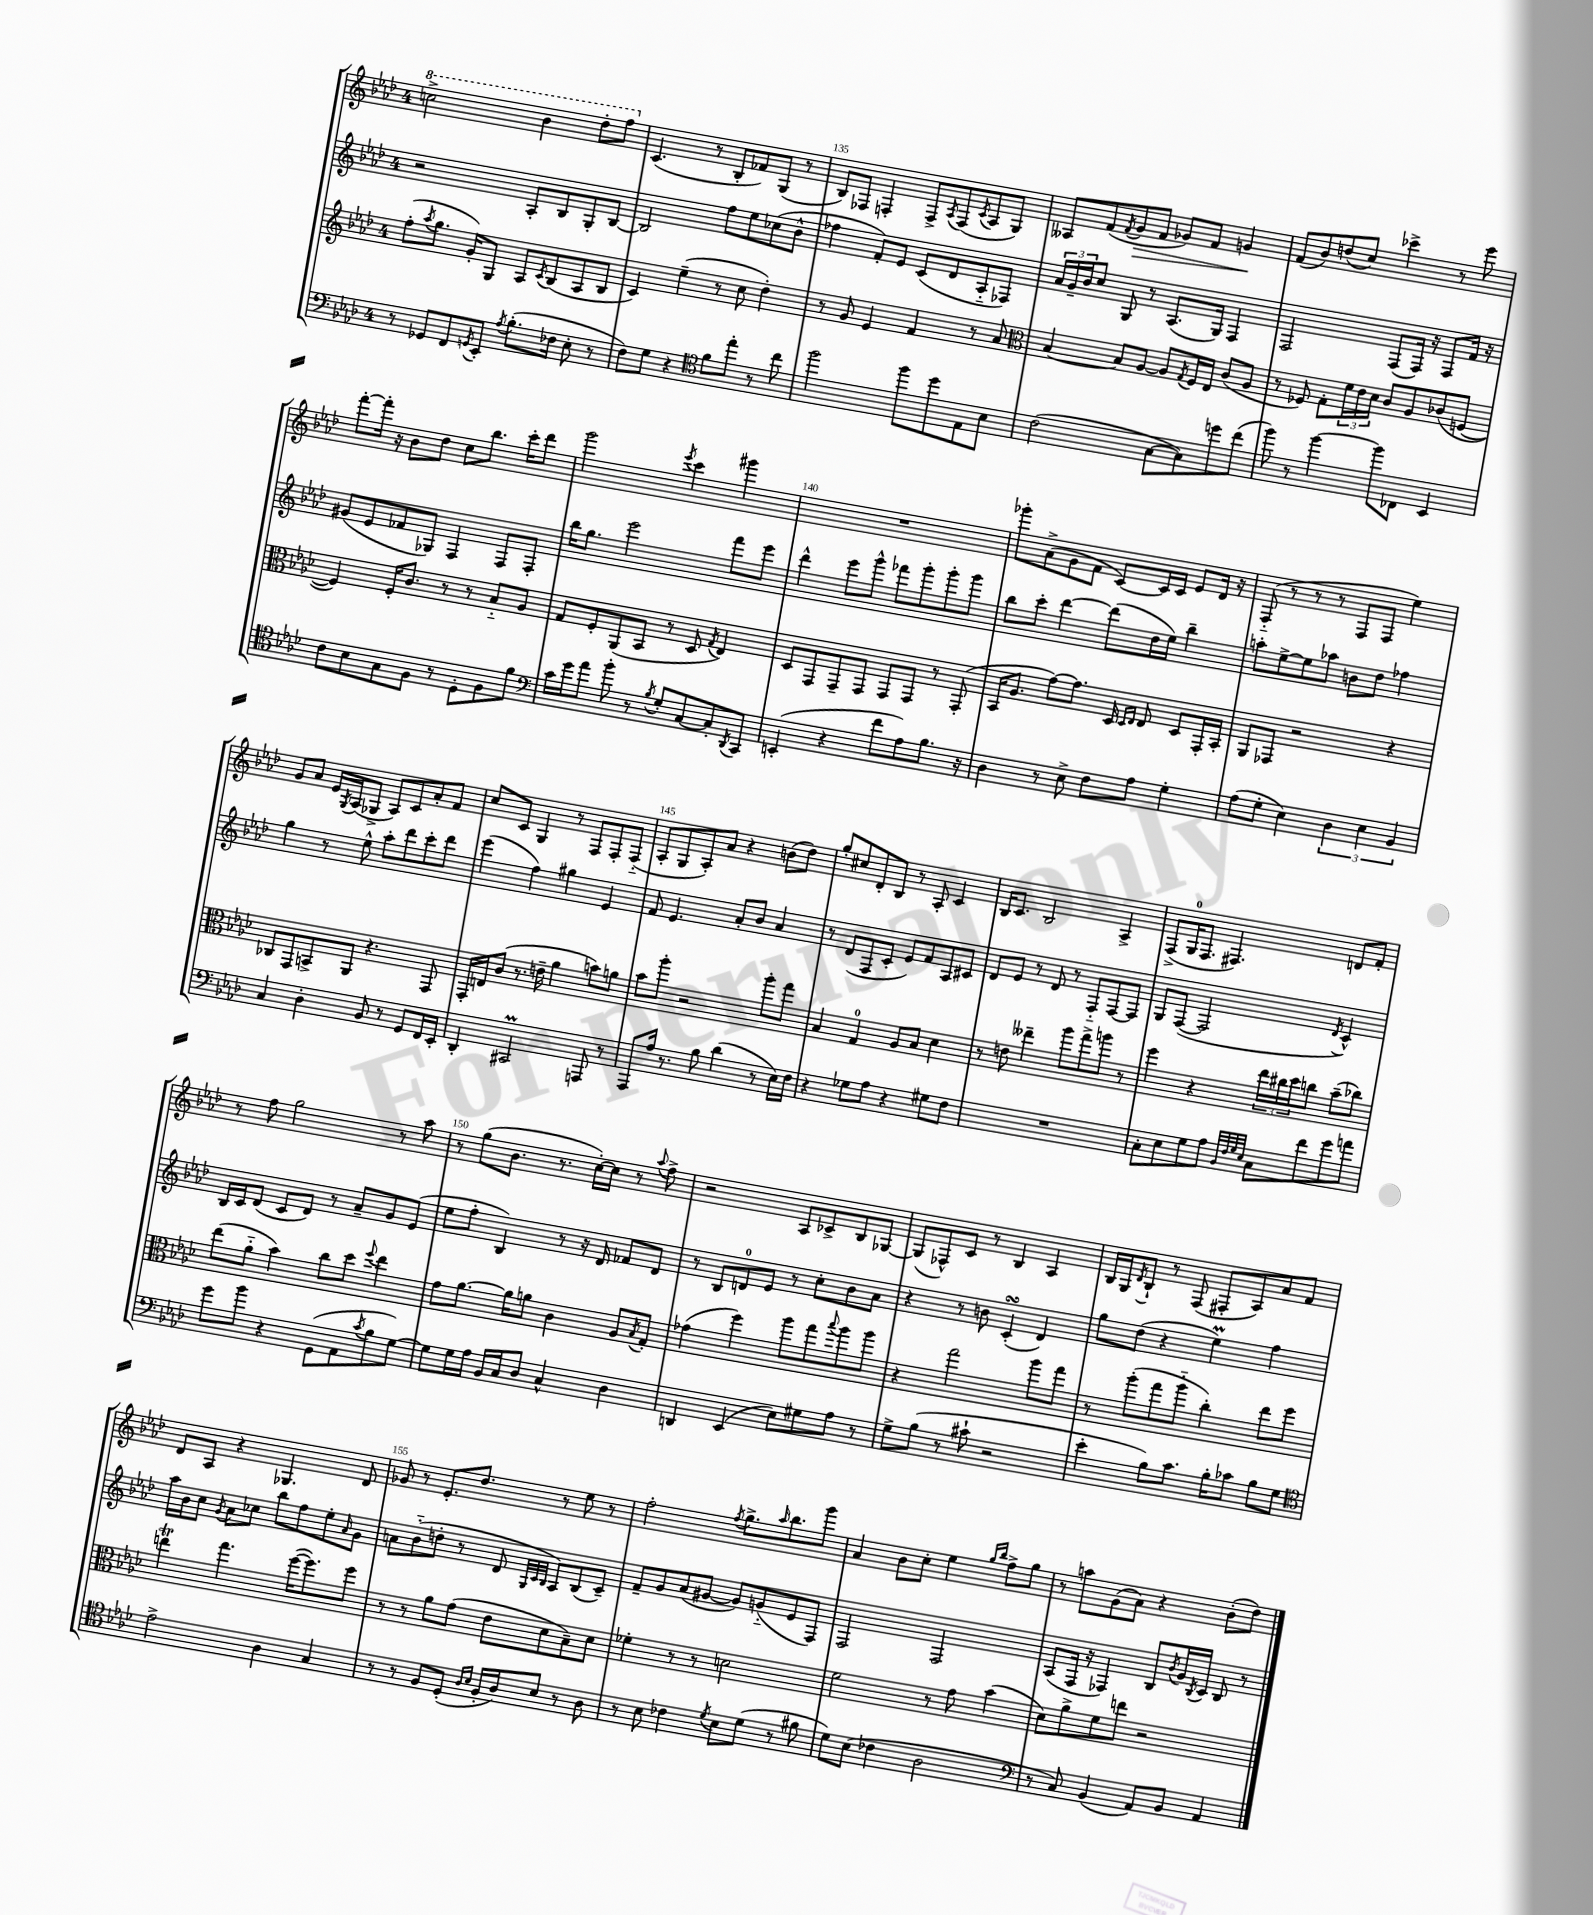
<<
\new StaffGroup <<
\new Staff = "s0" {
    \clef treble \key aes \major \once \override Staff.TimeSignature.style = #'single-digit \time 4/4
    \ottava #1 c'''!2-> bes''4 des'''8-. f'''8 \ottava #0 |
    c'4.( r8 bes8-. fes'8) g8( r8 |
    bes8) fes8 f4-. f8-> \acciaccatura { aes8 } f8( \acciaccatura { c'8 } aes8 g8) |
    aeses8 f'8( \acciaccatura { f'8 } g'8\> f'8 ges'8) f'8 g'4\! |
    f'8( bes'8) d''8( c''8) ces'''4-> r8 ees'''8 |
    f'''8~-. f'''16-. r16 bes'8 des''8 c''8 bes''8. c'''16-. des'''8 |
    g'''2 \acciaccatura { ees'''8 } c'''4 gis'''4 |
    R1 |
    ges'''8-. aes'8->( g'8 f'8 c'8~) c'16 c'16 ees'8 des'16 r16 |
    f8-_( r8 r8 r8 f8 f8 ees''4) |
    g'8 aes'8 ees'16 \acciaccatura { g8 } aes16( ges8-> aes8) c'8 aes'8-. f'8 |
    c''8 c'8 g4 r8 f8 f8-. f8-_( |
    aes8-. g8 aes8-.) aes'8 r4 b'8( des''8) |
    g''8-. cis''8 des'8-. bes8 r8 aes8-. c'4 |
    bes16 c'8. bes2 aes4-> |
    f8->( g16-0 f8. fis4.) d'8 f'8-. |
    r8 f''8 g''2 r8 aes''8 |
    r8 g''8( bes'8. r8. c''16~-.) c''16 r8 \appoggiatura { aes''8 } f''8-> |
    r2 aes8 ces'8-> bes8 ges8~ |
    ges8( fes8-^) c'8 r8 bes4 aes4 |
    bes16 g16 \acciaccatura { des'8 } bes8-! r8 f8( fis8-. aes8) aes'8 f'8 |
    des'8 aes8 r4 ges4. des'8 |
    ges'8 r8 ees'8.-. des''8. r8 ees''8 r8 |
    f''2-. \acciaccatura { f''8 } g''8.-> \grace { aes''16 } bes''8. g'''8 |
    aes'4 bes'8 c''8-. ees''4 \grace { g''16 bes''16 } f''8-> g''8 |
    r8 a''8 g'8( aes'8) r4 bes'8-.( des''8) \bar "|." |
}
\new Staff = "s1" {
    \clef treble \key aes \major \once \override Staff.TimeSignature.style = #'single-digit \time 4/4
    r2 aes8-. bes8 g8-. bes8~ |
    bes2 f''8 ees''8 ces''8( bes'8-^ |
    fes''4 f'8-.) ees'8 c'8( des'8 aes8-_ fes8) |
    \tuplet 3/2 { aes'16 g'16-- bes'16 } c''8 g8 r8 aes8.( g16) f4 |
    f2 f8( f16) r16 f8 f'16 r16 |
    gis'8( ees'8 fes'8 ges8) f4 f8 f8-. |
    bes''16 g''8. ees'''2 f'''8 ees'''8 |
    des'''4-^ ees'''8 g'''8-^ fes'''8 g'''8-. g'''8-. g'''8 |
    bes''8 c'''8-. des'''4~ des'''8( des''16 ees''16) bes''4-- |
    a''8-. ees''8~-> ees''8 aes''8 b'8 des''8 fes''4 |
    g''4 r8 ees''8-^ aes''8-. des'''8 c'''8-. des'''8 |
    ees'''4( f''4) gis''4 ees'4 |
    f'8 ees'4. aes'8-. bes'8 aes'4 |
    r8 des'8( f8 c'8-. ees'8) f'8 aes8 cis'8 |
    des'8 ees'8 r8 des'8 r8 f8-_ f8~ f8 |
    g8 f8~( f2 \acciaccatura { des'8 } c'4-^) |
    bes16 c'16 des'8( c'8 des'8) r8 aes'8-- g'8 ees'8( |
    ees''8 f''8-. bes4) r8 r16 des'16 fes'8 des'8 |
    r8 bes8 d'8-0 ees'8 r8 c''8-. bes'8 aes'8 |
    r4 r8 b'8 c'4-.\turn( des'4) |
    g''8 des''8( r4 ees''4\prall) f''4 |
    aes''16 bes'16 c''8 \acciaccatura { g'8 } aes'8 ces''8 bes''8 f''8 ees''8-. \grace { aes'16 } g'8 |
    a'8 bes'8-_( d''8-. r8 des'8 \grace { g32 c'32 bes32 } aes8) bes8( c'8--) |
    f'8-- g'8 aes'8( gis'8~ gis'8) g'8-_( ees'8 f8) |
    f2 f2 |
    aes8( f16 r16 fes4) bes8 \acciaccatura { bes'8 } g'16 \acciaccatura { bes8 } c'16 bes8 r8 \bar "|." |
}
\new Staff = "s2" {
    \clef treble \key aes \major \once \override Staff.TimeSignature.style = #'single-digit \time 4/4
    f''8-.( \acciaccatura { aes''8 } g''8. g'16-.) g8 aes8 \acciaccatura { c'8 } bes8( aes8 bes8 |
    c'4) ees''4--( r8 c''8 des''4-.) |
    r8 g'8 ees'4 f'4 r8 aes'8 |
    \clef alto bes4~ bes8 aes8~ aes8 \acciaccatura { g8 } f16 ees16 c'8( aes8 |
    r8 fes8) g8-. \tuplet 3/2 { f'16 ees'16 des'16 } c'8 aes8 ces'8( f8~ |
    f4) f16-. c'8. r8 r8 bes8-_ aes8 |
    g8 f8-. aes,8( bes,8 r8 des8 \acciaccatura { g8 } ees4) |
    des8 g,8 g,8-- g,8 g,8 g,8 r8 g,8-.( |
    bes,16 aes8. g'8~) g'8. des16 \grace { des16 ees16 } ees8 des8 g,16-. bes,16-. |
    aes,8 ges,8 r2 r4 |
    ces8 g,8 b,8-> aes,8 r4. g,8 |
    g,16-. e16 c'8( r8. e'16-- aes'4 b'8) a'8 |
    bes'8 aes''8-. r2 aes''8-. g''8 |
    bes4 g4-0 aes8 bes8 des'4 |
    r8 e'8 eeses''4-- aes''8 g''8-> a''8 r8 |
    f''4 r4 \tuplet 3/2 { ees''16 cis''16 des''16 } c''8 bes'8--( ces''8) |
    ees''8( aes'8-_ bes'4) c''8 des''8 \appoggiatura { f''8 } ees''4 |
    g'8 aes'8.~ aes'16 a'8 c'4 aes8 \acciaccatura { bes8 } g8-. |
    ges'4( f''4) aes''8 g''8 \appoggiatura { bes''8 } aes''8 aes''8 |
    r4 g''2 aes''8 g''8 |
    r8 aes''8-.( g''8 aes''8-_ c''4-.) ees''8 f''8 |
    e''4\trill g''4. f''16~( f''8.) f''8 |
    r8 r8 aes'8 g'8( ees'8 des'8 bes8--) des'8 |
    fes'4-. r8 r8 d'2 |
    f'2 r8 g'8 bes'4( |
    des'8) aes'8-> f'8 e''8 r2 \bar "|." |
}
\new Staff = "s3" {
    \clef bass \key aes \major \once \override Staff.TimeSignature.style = #'single-digit \time 4/4
    r8 ges,8 f,8 \acciaccatura { g,8 } ees,8-. \acciaccatura { aes8 } bes8.-.( fes16 ees8-. r8 |
    f8) g8 r4 \clef tenor f'8 ees''8-. r8 c''8 |
    f''2 f''8 des''8 ees8 bes8 |
    c'2( g8~ g8) d''8 c''8( |
    f''8) r8 f''4~ f''8 ces8 bes,4 |
    c'8 bes8 g8 f8 r8 des8-. f8 f'8 |
    \clef bass c'16 g'16 aes'8 bes'8-. r8 \acciaccatura { bes8 } g8-. c8~ c8-. \acciaccatura { des,8 } c,8 |
    e,4-.( r4 f'8 aes8) bes8. r16 |
    des4 r8 ees8-> f8 aes8 g4-. |
    aes8( g8-. ees4) \tuplet 3/2 { des4 ees4 bes,4 } |
    c4 des4-. bes,8 r8 g,8 f,16 ees,16-. |
    des,4-. cis,2\prall a,,8 r8 |
    aes,,8 aes16 r8. bes8 des'4( r8 ees16) f16 |
    r4 ges8 aes8 r4 gis8 f8 |
    R1 |
    c8-. ees8 g8 aes8 \grace { bes,32 f32 g32 ees32 } c8 f'8 g'8 a'8 |
    g'8 bes'8 r4 g,8( aes,8 \acciaccatura { c'8 } bes8 g8~) |
    g8 g16 aes16 bes,16 c16 des8 c4-^ des4 |
    d,4 ees,4( ees8) gis8 aes8 r8 |
    g8-> bes8( r8 cis'8-! r2 |
    ees'4-. bes8) c'8. bes16-. ces'8 bes8 g8 |
    \clef tenor ees'2-> aes4 g4 |
    r8 r8 f8 des8-.( \grace { aes16 bes16 } f16-. aes16) bes8 r8 aes8 |
    r8 bes8 ces'4 \acciaccatura { des'8 } bes8 des'8( r8 fis'8 |
    des'8) bes8( ces'4 aes2 |
    \clef bass r8 c8) bes,4( aes,8) bes,8 aes,4 \bar "|." |
}
>>
>>
\layout { \context { \Score currentBarNumber = #133 \override BarNumber.break-visibility = ##(#f #t #t) barNumberVisibility = #(every-nth-bar-number-visible 5) } }
